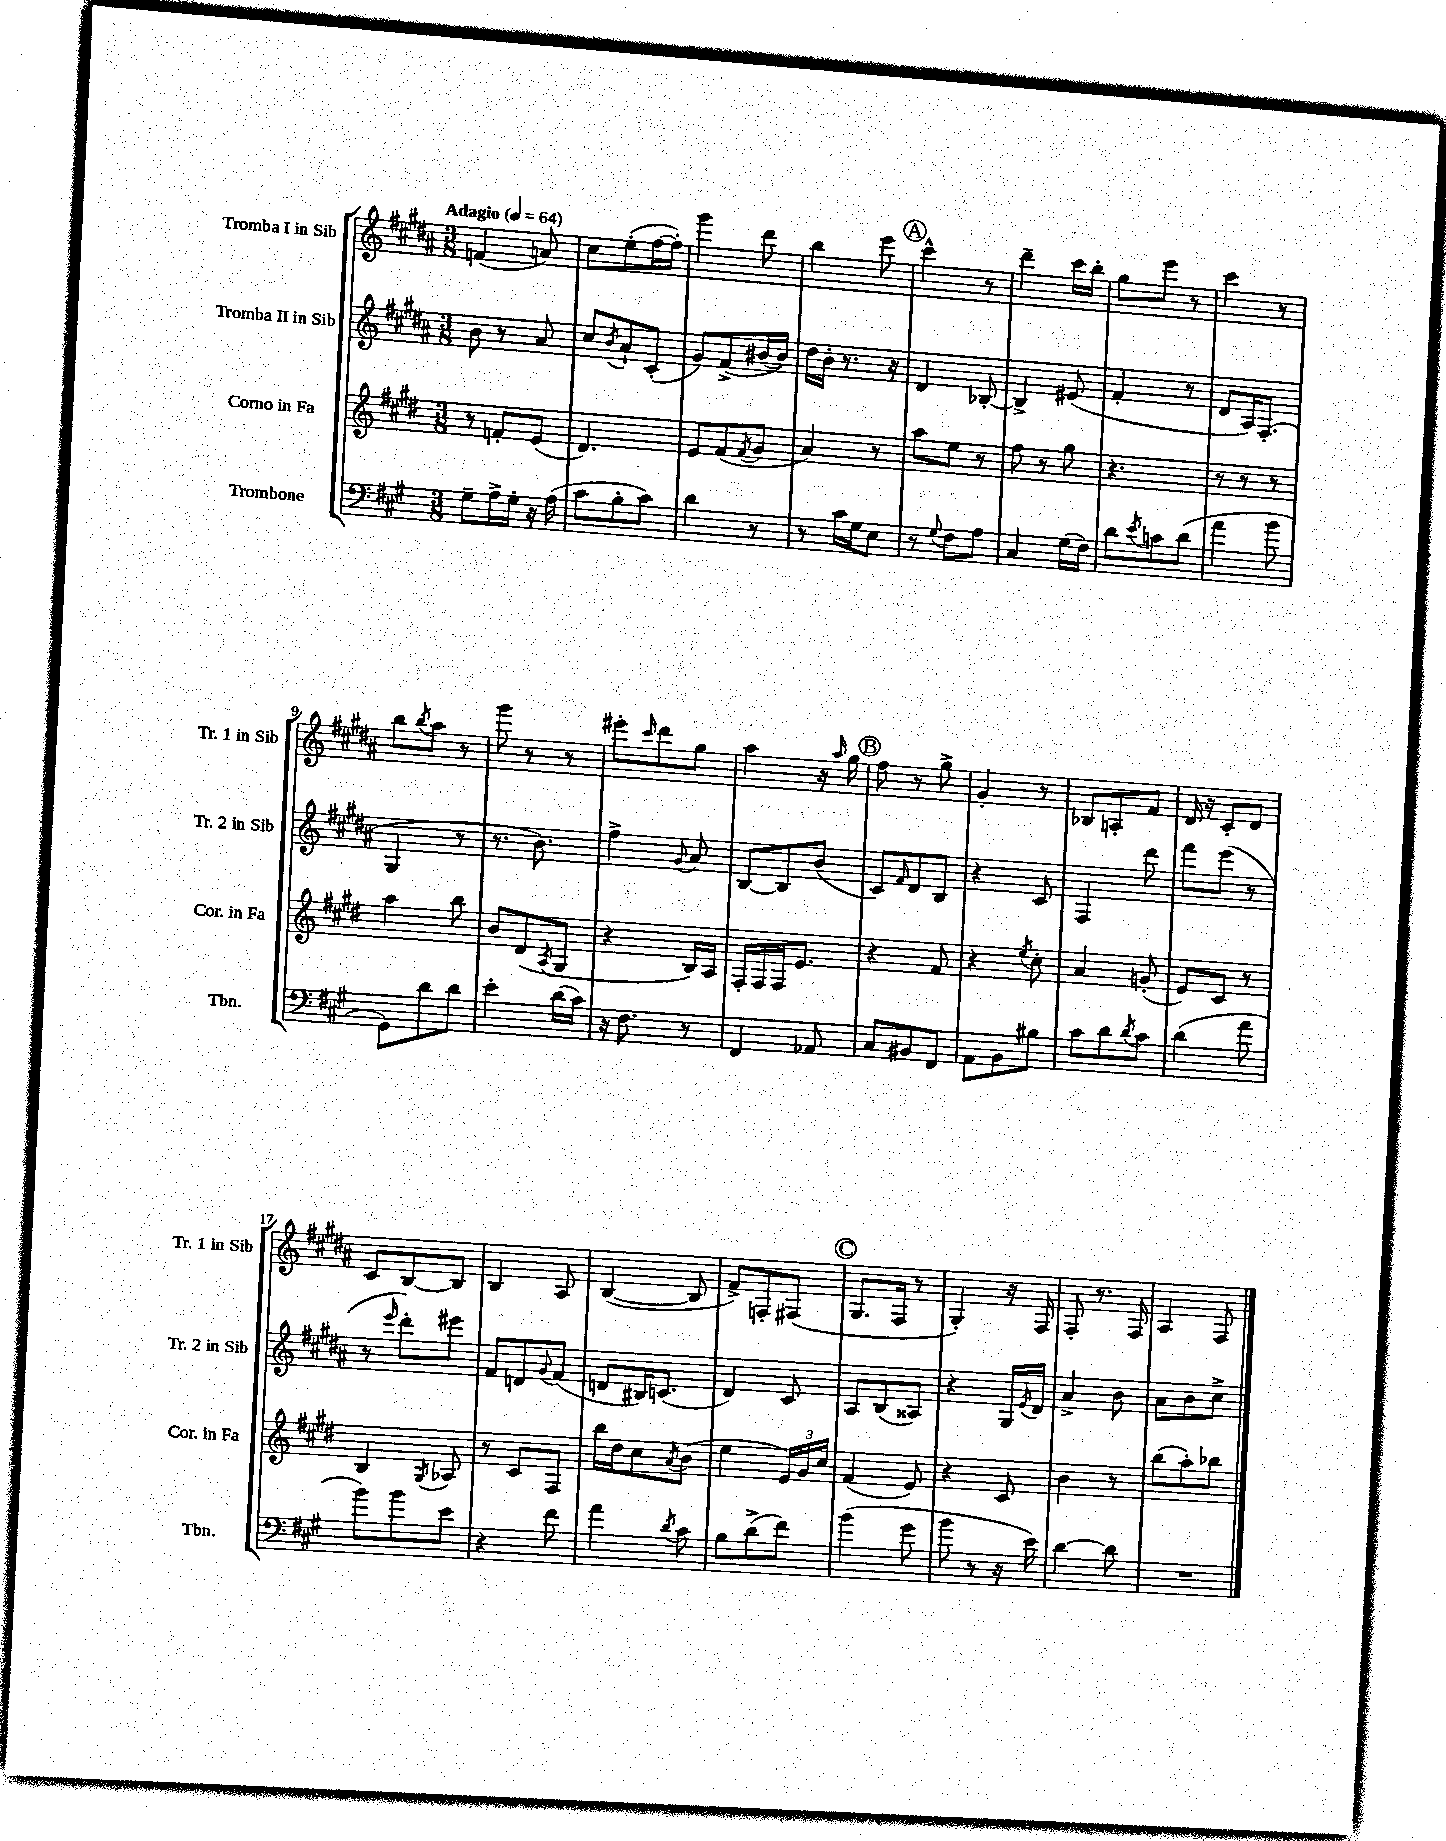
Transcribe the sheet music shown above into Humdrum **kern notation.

**kern	**kern	**kern	**kern
*staff4	*staff3	*staff2	*staff1
*clefF4	*clefG2	*clefG2	*clefG2
*k[f#c#g#]	*k[f#c#g#d#]	*k[f#c#g#d#a#]	*k[f#c#g#d#a#]
*M3/8	*M3/8	*M3/8	*M3/8
*MM64	*MM64	*MM64	*MM64
8G#~\L	8r	8b\	(4f/
16A^\L	8f'/L	8r	.
16G#'\JJ	.	.	.
16r	(8e/J	8a#/	8a/)
(16A\	.	.	.
=	=	=	=
8c#\L	4.d#/)	8cc#/L	8cc#\L
.	.	8qb/	.
8B'\	.	8a#`/	(8ee'\
8c#\J)	.	(8c#'/J	[16ff#\L
.	.	.	16ff#'\]JJ)
=	=	=	=
4d\	8e/L	8g#/L)	4ggg#\
.	(8f#/	(8f#^/	.
.	8qf#/	.	.
8r	8g#/J	[16b#/L	8ddd#\
.	.	16b#/]JJ)	.
=	=	=	=
8r	4a/)	16dd#\LL	4bb\
.	.	16b'\JJ	.
16c#\LL	.	8.r	.
16G#\J	.	.	.
8E\J	8r	.	8eee\
.	.	16r	.
=	=	=	=
8r	8aa\L	4d#/	4ccc#^^\
8qqG#/	.	.	.
8F#\L	8ee\J	.	.
8A\J	8r	[8B-'/	8r
=	=	=	=
4C#/	8ff#\	4B-^/]	4ddd#~\
.	8r	.	.
(16G#\LL	8gg#\	(8e#/	16ccc#\LL
16F#\JJ)	.	.	16bb'\JJ
=	=	=	=
8d\L	4.r	4f#'/	8gg#\L
8qe/	.	.	.
8c\	.	.	8eee\J
(8d\J	.	8r	8r
=	=	=	=
4a\	8r	8d#/L	4ccc#\
.	8r	16A#/K)	.
.	.	(8.F#'/J	.
8b\	8r	.	8r
=	=	=	=
8GG#\L)	4aa\	4G#/	8bb\L
.	.	.	8qbb/
8d\	.	.	8aa#\J
8d\J	8bb\	8r	8r
=	=	=	=
4e'\	8b/L	8.r	8ggg#\
.	(8d#/	.	8r
.	.	8.b\)	.
.	8qA/	.	.
(16d\LL	8G#/J	.	8r
16c#\JJ)	.	.	.
=	=	=	=
16r	4r	4ff#^\	8eee#'\L
8.F#\	.	.	.
.	.	.	16qqccc#/
.	.	.	8ddd#\
.	.	8qqg#/	.
8r	16B/LL)	8a#/	8gg#\J
.	16A/JJ	.	.
=	=	=	=
4FF#/	16F#'/LL	[8B/L	4aa#\
.	16F#/	.	.
.	16F#/J	8B/]	.
.	8.e/J	.	.
8AA-/	.	(8b/J	16r
.	.	.	16qqaa#/
.	.	.	16gg#\
=	=	=	=
8C#/L	4r	8c#/L)	8ff#\
.	.	16qqf#/	.
8BB#/	.	8d#/	8r
8FF#/J	8f#/	8B/J	8gg#^\
=	=	=	=
8AA\L	4r	4r	4g#'/
8BB\	.	.	.
.	8qee/	.	.
8B#\J	8cc#'\	8c#/	8r
=	=	=	=
8c#\L	4a/	4F#/	8B-/L
8d\	.	.	8A'/
8qd/	.	.	.
8c#\J	(8g'/	8ddd#\	8f#/J
=	=	=	=
(4d\	8e/L)	8fff#\L	16d#/
.	.	.	16r
.	8c#/J	(8eee\J	8c#'/L
8a\	8r	8r	8d#/J
=	=	=	=
8b\L)	4B/	8r	8c#/L
.	.	16qqeee/	.
8b\	.	8ddd#'\L)	[8B/
.	8qG#/	.	.
8e\J	8A-/	8eee#\J	8B/]J
=	=	=	=
4r	8r	8f#/L	4B/
.	8c#/L	8d/	.
.	.	8qqg#/	.
8f#\	8F#/J	(8f#/J	8A#/
=	=	=	=
4a\	16bb\LL	8d/L	([4B/
.	16dd#\J	.	.
.	8cc#\	16B#/K)	.
.	.	(8.c/J	.
8qd/	8qa/	.	.
8c#\	(8b\J	.	8B/]
=	=	=	=
8B\L	4ee\	4d#/)	8f#^/L)
(8d^\	.	.	8F'/
8f#\J)	24e/LL)	8c#/	(8F#/J
.	24g#/	.	.
.	24cc#/JJ	.	.
=	=	=	=
(4b\	(4f#/	8A#/L	8.G#/L
.	.	(8B/	.
.	.	.	16F#/Jk
8g#\	8e/)	8A##/J)	8r
=	=	=	=
8b\	4r	4r	4G#'/)
8r	.	.	.
16r	8c#/	16G#/LL	16r
.	.	8qe/	.
16e\)	.	16d#/JJ	16F#/
=	=	=	=
[4d\	4b\	4a#^/	8F#'/
.	.	.	8.r
8d\]	8r	8b\	.
.	.	.	16F#/
=	=	=	=
4.r	(8bb\L	8a#\L	4A#/
.	8aa'\)	8b\	.
.	8bb-\J	8cc#^\J	8F#/
==	==	==	==
*-	*-	*-	*-
